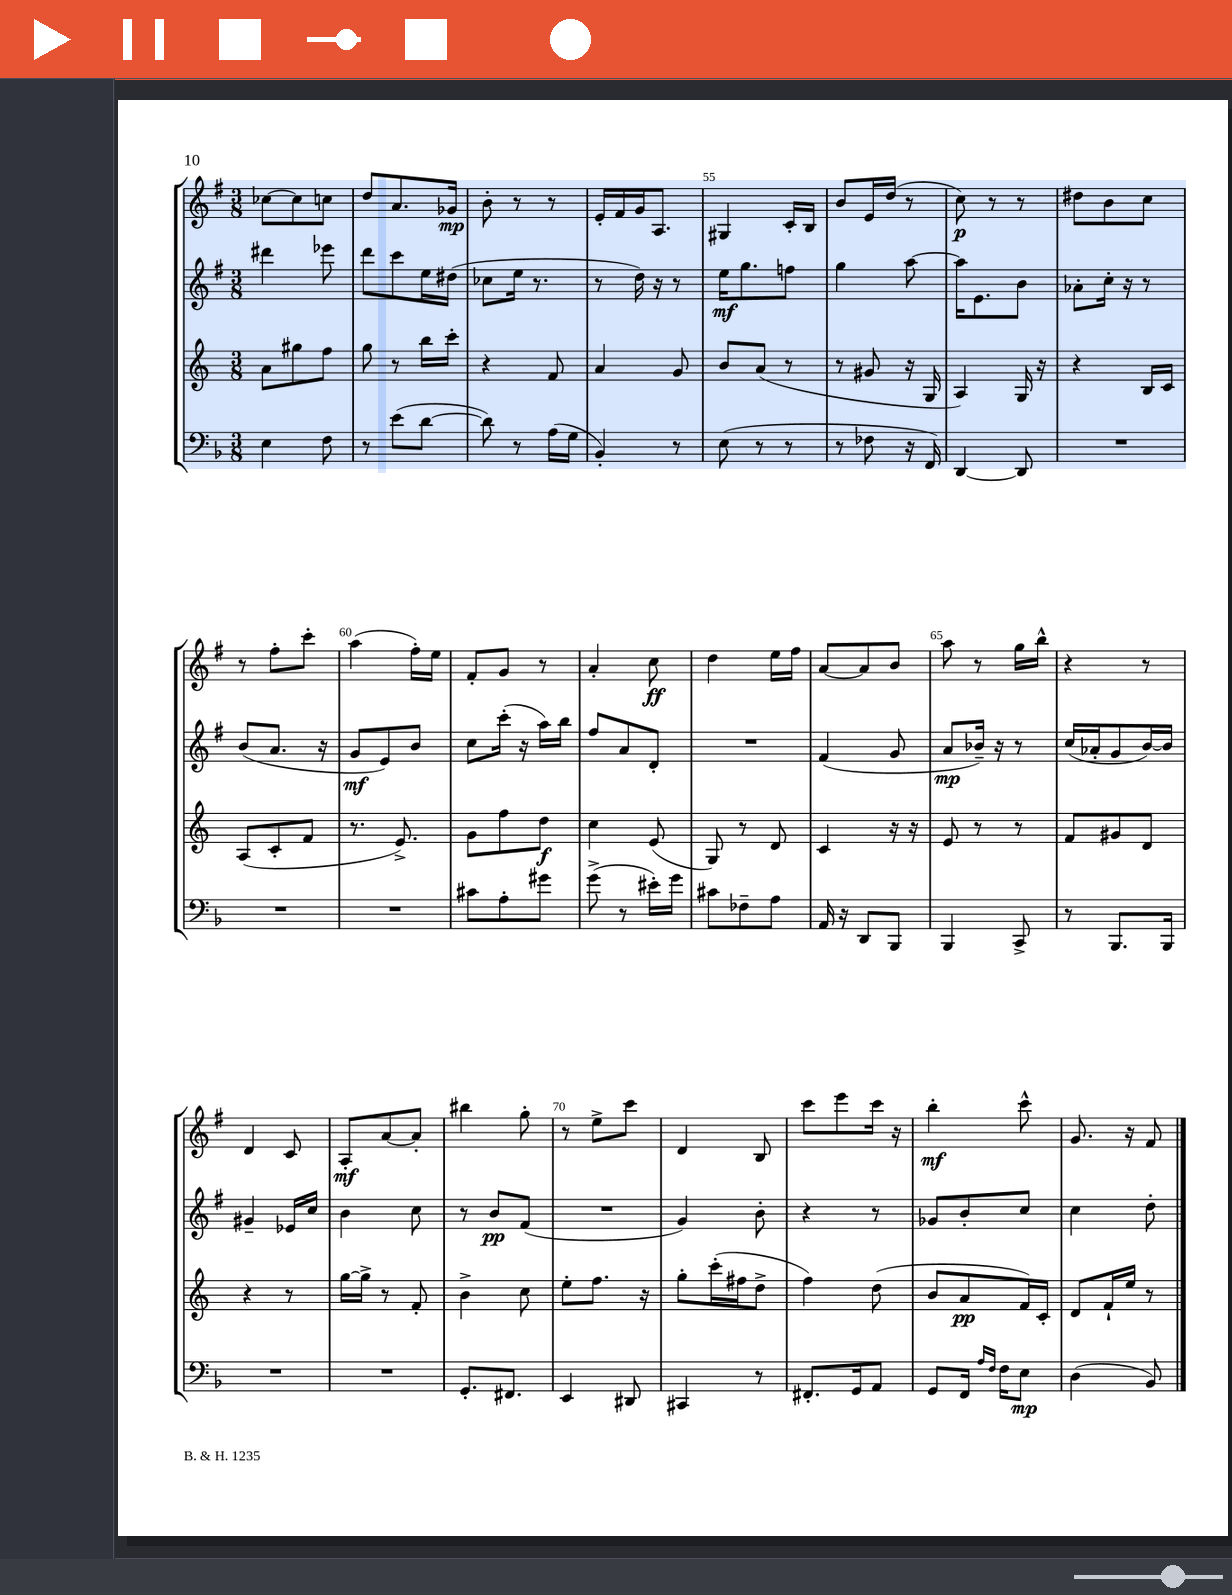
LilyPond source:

<<
\new StaffGroup <<
\new Staff = "s0" {
    \clef treble \key g \major \numericTimeSignature \time 3/8
    ces''8~ ces''8 c''8 |
    d''8 a'8. ges'16\mp |
    b'8-. r8 r8 |
    e'16-. fis'16 g'16 a8. |
    gis4 c'16-. b16 |
    b'8 e'16 d''16( r8 |
    c''8\p) r8 r8 |
    dis''8 b'8 c''8 |
    r8 fis''8-. c'''8-. |
    a''4( fis''16-.) e''16 |
    fis'8-. g'8 r8 |
    a'4-. c''8\ff |
    d''4 e''16 fis''16 |
    a'8~ a'8 b'8 |
    a''8 r8 g''16 b''16-^ |
    r4 r8 |
    d'4 c'8 |
    a8-.\mf a'8~ a'8-. |
    bis''4 g''8-. |
    r8 e''8-> c'''8 |
    d'4 b8 |
    c'''8 e'''8 c'''16 r16 |
    b''4-.\mf c'''8-^ |
    g'8. r16 fis'8 \bar "|." |
}
\new Staff = "s1" {
    \clef treble \key g \major \numericTimeSignature \time 3/8
    dis'''4 ees'''8 |
    d'''8 c'''8 e''16 dis''16( |
    ces''8 e''16 r8. |
    r8 d''16) r16 r8 |
    e''16\mf g''8. f''8 |
    g''4 a''8~ |
    a''16 e'8. b'8 |
    aes'8-. c''16-. r16 r8 |
    b'8( a'8. r16 |
    g'8\mf e'8) b'8 |
    c''8 c'''16-.( r16 a''16) b''16 |
    fis''8 a'8 d'8-. |
    R4. |
    fis'4( g'8 |
    a'8\mp bes'16--) r16 r8 |
    c''16( aes'16-. g'8 b'16~) b'16 |
    gis'4-- ees'16 c''16 |
    b'4 c''8 |
    r8 b'8\pp fis'8( |
    R4. |
    g'4) b'8-. |
    r4 r8 |
    ges'8 b'8-. c''8 |
    c''4 d''8-. \bar "|." |
}
\new Staff = "s2" {
    \clef treble \key c \major \numericTimeSignature \time 3/8
    a'8 gis''8 f''8 |
    g''8 r8 b''16 c'''16-. |
    r4 f'8 |
    a'4 g'8 |
    b'8 a'8( r8 |
    r8 gis'8 r16 g16 |
    a4) g16 r16 |
    r4 b16 c'16 |
    a8( c'8-. f'8 |
    r8. e'8.->) |
    g'8 f''8 d''8\f |
    c''4 e'8( |
    g8) r8 d'8 |
    c'4 r16 r16 |
    e'8 r8 r8 |
    f'8 gis'8 d'8 |
    r4 r8 |
    g''16~ g''16-> r8 f'8-. |
    b'4-> c''8 |
    e''8-. f''8. r16 |
    g''8-. c'''16-.( fis''16 d''8-> |
    f''4) d''8( |
    b'8 a'8\pp f'16) c'16-. |
    d'8 f'16-! e''16 r8 \bar "|." |
}
\new Staff = "s3" {
    \clef bass \key f \major \numericTimeSignature \time 3/8
    e4 f8 |
    r8 e'8( d'8~ |
    d'8) r8 a16( g16 |
    bes,4-.) r8 |
    e8( r8 r8 |
    r8 fes8 r16 f,16) |
    d,4~ d,8 |
    R4. |
    R4. |
    R4. |
    cis'8 a8-. gis'8 |
    g'8->( r8 eis'16-.) g'16 |
    cis'8 fes8-- a8 |
    a,16 r16 d,8 bes,,8 |
    bes,,4 c,8-> |
    r8 bes,,8. bes,,16 |
    R4. |
    R4. |
    g,8.-. fis,8. |
    e,4 dis,8 |
    cis,4 r8 |
    fis,8.-. g,16 a,8 |
    g,8 f,16 \grace { a16 f16 } f16 e8\mp |
    d4( bes,8) \bar "|." |
}
>>
>>
\layout { \context { \Score currentBarNumber = #51 \override BarNumber.break-visibility = ##(#f #t #t) barNumberVisibility = #(every-nth-bar-number-visible 5) } }
